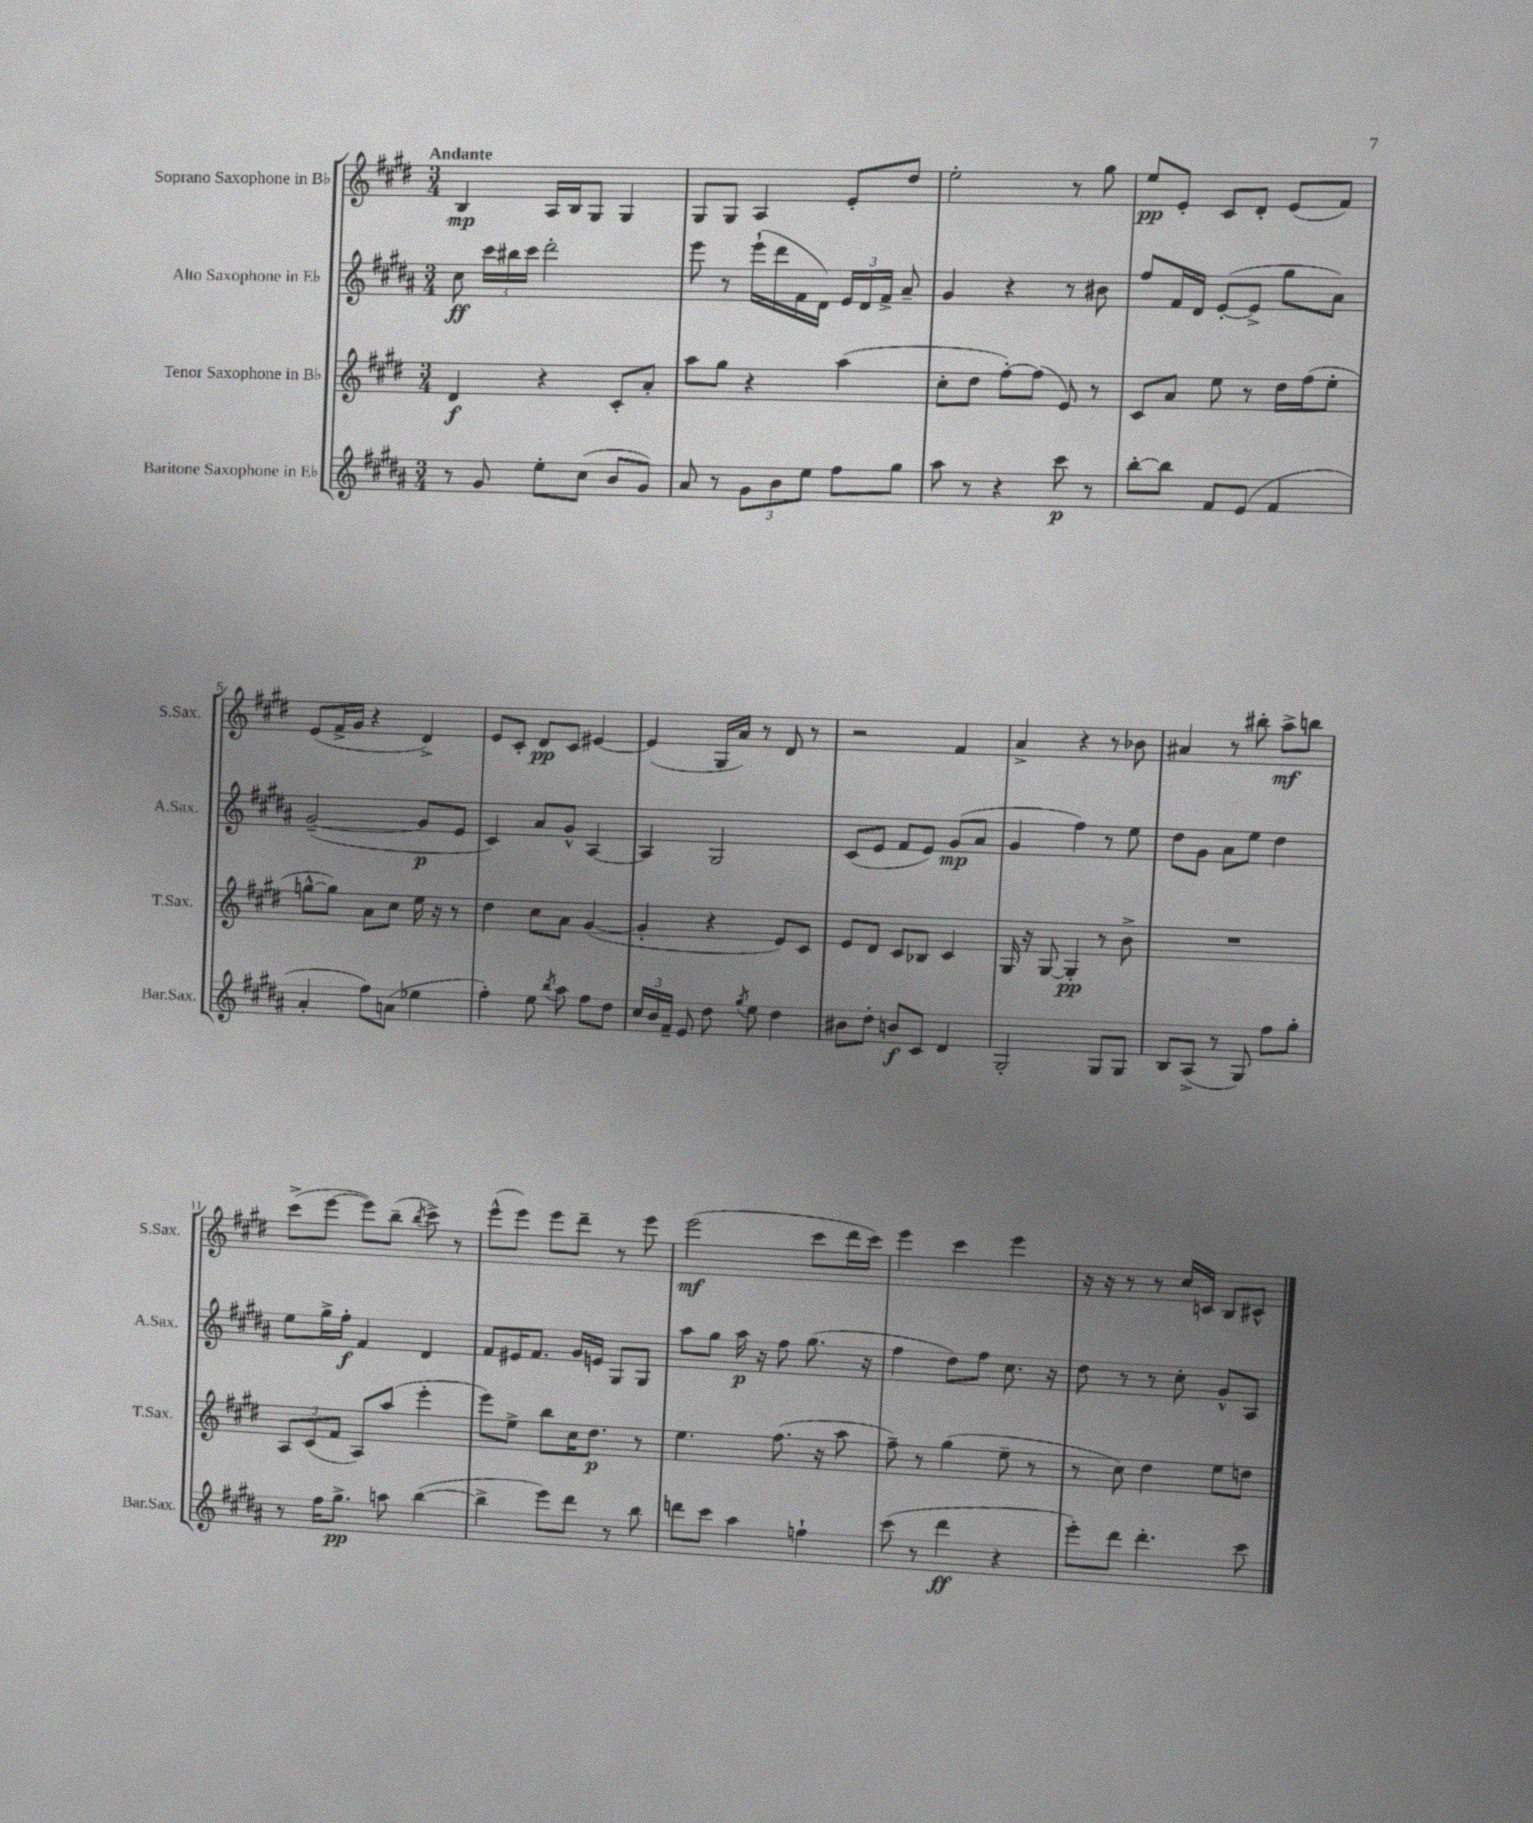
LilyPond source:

<<
\new StaffGroup <<
\new Staff = "s0" \with { instrumentName = "Soprano Saxophone in Bb" shortInstrumentName = "S.Sax." } {
    \clef treble \key e \major \numericTimeSignature \time 3/4 \tempo "Andante"
    \autoBeamOff b4\mp a16[ b16 gis8] gis4 |
    gis8[ gis8] a4 e'8[-. dis''8] |
    e''2-. r8 gis''8 |
    e''8[\pp e'8]-. cis'8[ dis'8]-. e'8[( fis'8]) |
    e'8[( fis'16-> gis'16] r4 dis'4->) |
    e'8[ cis'8]-. dis'8[\pp cis'8] eis'4~ |
    eis'4( gis16[ a'16]) r8 dis'8 r8 |
    r2 fis'4 |
    a'4-> r4 r8 bes'8 |
    ais'4 r8 bis''8-. a''8[->\mf b''8] |
    cis'''8[->( e'''8]~ e'''8[) b''8]--( \acciaccatura { b''8 } cis'''8->) r8 |
    e'''8[-^( e'''8]) e'''8[ dis'''8]-- r8 e'''8 |
    e'''2\mf( cis'''8[ dis'''16 cis'''16]) |
    e'''4 cis'''4 e'''4 |
    r16 r16 r8 r8 cis''16[ c'16] b8[ cis'8]-^ \bar "|." |
}
\new Staff = "s1" \with { instrumentName = "Alto Saxophone in Eb" shortInstrumentName = "A.Sax." } {
    \clef treble \key b \major \numericTimeSignature \time 3/4
    \autoBeamOff cis''8\ff \tuplet 3/2 { cis'''16[ bis''16 cis'''16] } dis'''2-. |
    e'''8 r8 e'''16[-!( dis'''16 fis'16 dis'16]) \tuplet 3/2 { e'16[ dis'16 fis'16]-> } ais'8-- |
    gis'4 r4 r8 bis'8 |
    fis''8[ fis'16 dis'16] e'8[~-.( e'8]-> gis''8[ ais'8]) |
    gis'2~--( gis'8[\p e'8] |
    cis'4) ais'8[ gis'8]-^ ais4~ |
    ais4 gis2 |
    cis'8[( e'8] fis'8[ e'8]) gis'8[\mp( ais'8] |
    gis'4 fis''4) r8 e''8 |
    dis''8[ gis'8] ais'8[ e''8] dis''4 |
    e''8[ gis''16-> fis''16]-.\f fis'4 dis'4 |
    fis'8[ eis'16 fis'8.] gis'16[ e'16] gis8[ gis8] |
    ais''8[ gis''8] ais''16\p r16 fis''8 gis''8.( r16 |
    fis''4 dis''8[) fis''8] cis''8. r16 |
    dis''8 r8 r8 cis''8-. gis'8[-^ ais8] \bar "|." |
}
\new Staff = "s2" \with { instrumentName = "Tenor Saxophone in Bb" shortInstrumentName = "T.Sax." } {
    \clef treble \key e \major \numericTimeSignature \time 3/4
    \autoBeamOff dis'4\f r4 cis'8[-. a'8]-. |
    a''8[ gis''8] r4 a''4( |
    cis''8[-. dis''8] fis''8[~-.) fis''8]( e'8) r8 |
    cis'8[ a'8] e''8 r8 dis''16[ fis''16( e''8]-. |
    g''8[~-^ g''8]) a'8[ cis''8] e''16 r16 r8 |
    dis''4 cis''8[ a'8] gis'4~( |
    gis'4-. r4 e'8[) cis'8] |
    e'8[ dis'8] cis'8[ bes8] cis'4 |
    gis16 r16 gis8~ gis4-.\pp r8 b'8-> |
    R2. |
    \tuplet 3/2 { a8[ cis'8( fis'8] } a8[) a''8]( e'''4-. |
    e'''8[) e''8]-> b''8[ cis''16 dis''8.]\p r8 |
    e''4. fis''8.( r16 a''8 |
    fis''8--) r8 gis''4( e''8-- r8 |
    r8 cis''8) dis''4 e''8[ d''8] \bar "|." |
}
\new Staff = "s3" \with { instrumentName = "Baritone Saxophone in Eb" shortInstrumentName = "Bar.Sax." } {
    \clef treble \key b \major \numericTimeSignature \time 3/4
    \autoBeamOff r8 gis'8 e''8[-. cis''8]( b'8[ gis'8]) |
    ais'8 r8 \tuplet 3/2 { gis'8[ b'8 e''8] } fis''8[ gis''8] |
    ais''8 r8 r4 cis'''8\p r8 |
    b''8[~-. b''8] fis'8[ e'8]( fis'4 |
    ais'4-. fis''8[) a'8]( ees''4 |
    fis''4-.) e''8 \acciaccatura { b''8 } ais''8 fis''8[ dis''8] |
    \tuplet 3/2 { cis''16[ b'16 fis'16]-- } e'8 dis''8 \acciaccatura { gis''8 } e''8 dis''4 |
    bis'8[ dis''8]-. b'8[\f cis'8] dis'4 |
    gis2-. gis8[ gis8] |
    b8[ ais8]->( r8 gis8) fis''8[ gis''8]-. |
    r8 fis''16[ gis''8.]->\pp a''8 b''4~( |
    b''4-> e'''8[) dis'''8] r8 b''8 |
    d'''8[ cis'''8] ais''4 f''4-! |
    cis'''8( r8 dis'''4\ff r4 |
    e'''8[-.) dis'''8] dis'''4.-. cis'''8 \bar "|." |
}
>>
>>
